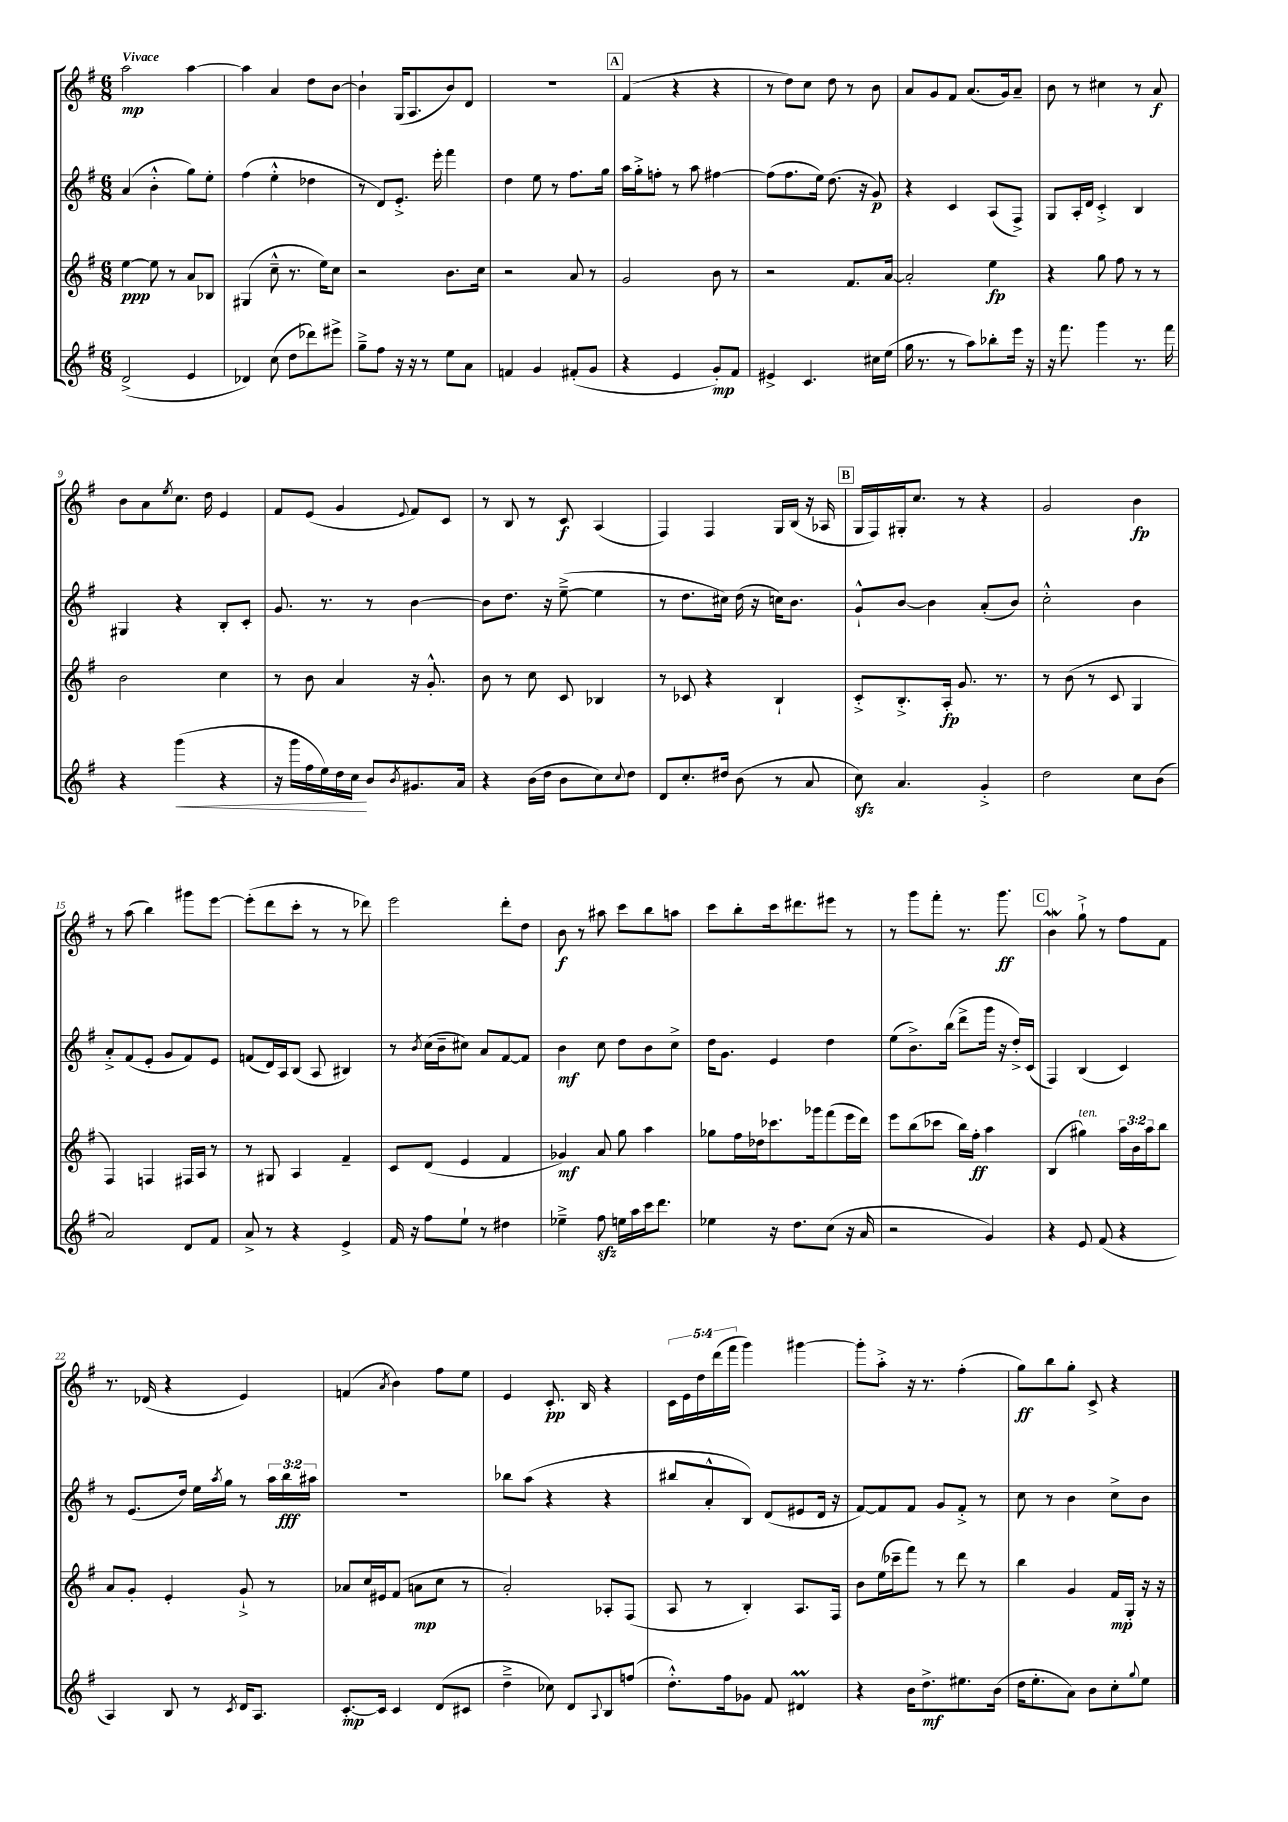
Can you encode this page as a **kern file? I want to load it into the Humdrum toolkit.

**kern	**kern	**kern	**kern
*staff4	*staff3	*staff2	*staff1
*clefG2	*clefG2	*clefG2	*clefG2
*k[f#]	*k[f#]	*k[f#]	*k[f#]
*M6/8	*M6/8	*M6/8	*M6/8
(2d^/	[4ee\	(4a/	2aa\
.	8ee\]	4b'^^\	.
.	8r	.	.
4e/	8a/L	8gg\L)	[4aa\
.	8B-/J	8ee'\J	.
=	=	=	=
4d-/)	(4G#/	(4ff#\	4aa\]
(8cc\	8cc~^^\	4ee'^^\	4a/
8dd\L	8.r	.	.
8ddd-\)	.	4dd-\	8dd\L
.	16ee\LK)	.	.
8eee#^\J	8cc\J	.	[8b\J
=	=	=	=
8gg~^\L	2r	8r	4b`\]
8ff#\J	.	8d/L)	.
16r	.	8.e'^/J	(16G/LK
16r	.	.	8.A/
8r	.	.	.
.	.	16eee'\	.
8ee\L	8.b\L	4fff#\	8b/)
8a\J	.	.	8d/J
.	16cc\Jk	.	.
=	=	=	=
4f/	2r	4dd\	2.r
4g/	.	8ee\	.
.	.	8r	.
(8f#'/L	8a/	8.ff#\L	.
8g/J	8r	.	.
.	.	16gg\Jk	.
=	=	=	=
4r	2g/	16aa\LL	(4f#/
.	.	16gg'^\J	.
.	.	8ff'\J	.
4e/	.	8r	4r
.	.	8aa\	.
8g'/L)	8b\	[4ff#\	4r
8f#/J	8r	.	.
=	=	=	=
4e#^/	2r	(8ff#\]L	8r
.	.	8.ff#\	8dd\L)
4.c/	.	.	8cc\J
.	.	16ee\Jk)	.
.	.	(8.dd\	8dd\
.	8.f#/L	.	8r
.	.	16r	.
16cc#\LL	.	8g/)	8b\
(16ee\JJ	[16a/Jk	.	.
=	=	=	=
16gg\	2a'/]	4r	8a/L
8.r	.	.	.
.	.	.	8g/
8r	.	4c/	8f#/J
8aa\L)	.	.	(8.a/L
8bb-'\	4ee\	(8A/L	.
.	.	.	16g/k)
16eee\Jk	.	8F#^/J)	8a~/J
16r	.	.	.
=	=	=	=
16r	4r	8G/L	8b\
8.fff#\	.	.	.
.	.	16A'/L	8r
.	.	16d/JJ	.
4ggg\	8gg\	4c'^/	4cc#\
.	8ff#\	.	.
8.r	8r	4B/	8r
.	8r	.	8a/
16fff#\	.	.	.
=	=	=	=
4r	2b\	4G#/	8b\L
.	.	.	8a\
.	.	.	8qee/
(4ggg\	.	4r	8.cc\J
.	.	.	16dd\
4r	4cc\	8B'/L	4e/
.	.	8c'/J	.
=	=	=	=
16r	8r	8.g/	8f#/L
16ggg\LL	.	.	.
16ff#\	8b\	.	(8e/J
16ee\)	.	8.r	.
16dd\	4a/	.	4g/
16cc\JJ	.	.	.
8b/L	.	8r	.
8qb/	.	.	8qqe/
8.g#/	16r	[4b\	8f#/L)
.	8.g'^^/	.	.
.	.	.	8c/J
16a/Jk	.	.	.
=	=	=	=
4r	8b\	8b\]L	8r
.	8r	8.dd\J	8B/
(16b\LL	8cc\	.	8r
16dd\JJ	.	16r	.
8b\L	8c/	([8ee~^\	8c/
8cc\)	4B-/	4ee\]	(4A/
8qqcc/	.	.	.
8dd\J	.	.	.
=	=	=	=
8d/L	8r	8r	4F#/)
8.cc'/	8c-/	8.dd\L	.
.	4r	.	4F#/
16dd#/Jk	.	16cc#\Jk)	.
(8b\	.	(16dd\	.
.	.	16r	.
8r	4B`/	16cc\LK)	16G/LL
.	.	8.b\J	(16B/JJ
8a/	.	.	16r
.	.	.	16A-/
=	=	=	=
8cc\)	8c'^/L	8g`^^/L	16G/LL
.	.	.	16F#/)
4.a/	8.B'^/	[8b/J	16G#'/J
.	.	.	8.cc/J
.	.	4b\]	.
.	16A'/Jk	.	.
.	8.g/	.	8r
4g'^/	.	(8a'/L	4r
.	8.r	.	.
.	.	8b/J)	.
=	=	=	=
2dd\	8r	2cc'^^\	2g/
.	(8b\	.	.
.	8r	.	.
.	8c/	.	.
8cc\L	4G/	4b\	4b\
(8b\J	.	.	.
=	=	=	=
2a/)	4F#/)	8a'^/L	8r
.	.	(8f#/	(8aa\
.	4F/	8e'/J	4bb\)
.	.	8g/L	.
8d/L	16F#/LL	8f#/)	8ggg#\L
.	16A/JJ	.	.
8f#/J	8r	8e/J	[8eee\J
=	=	=	=
8a^/	8r	(8f/L	(8eee'\]L
8r	8G#/	16d/L)	8ddd\
.	.	16A/J	.
4r	4A/	(8B/J	8ccc'\J
.	.	8A/	8r
4e^/	4f#~/	4B#/)	8r
.	.	.	8ddd-\)
=	=	=	=
16f#/	8c/L	8r	2eee\
16r	.	.	.
.	.	8qb/	.
8ff#\L	(8d/J	(16cc\LL	.
.	.	16b~\J	.
8ee`\J	4e/	8cc#\J)	.
8r	.	8a/L	.
4dd#\	4f#/	[8f#/	8ddd'\L
.	.	8f#/]J	8dd\J
=	=	=	=
4ee-~^\	4g-/)	4b\	8b\
.	.	.	8r
8ff#\	8a/	8cc\	8aa#\
16ee\LL	8gg\	8dd\L	8ccc\L
16aa\	.	.	.
16ccc\J	4aa\	8b\	8bb\
8.ddd\J	.	.	.
.	.	8cc^\J	8aa\J
=	=	=	=
4ee-\	8gg-\L	16dd\LK	8ccc\L
.	.	8.g\J	.
.	16ff#\L	.	8bb'\
.	16dd-\J	.	.
16r	8.ccc-\	4e/	16ccc\k
8.dd\L	.	.	8.ddd#\
.	16ggg-\k	.	.
(8cc\J	(8fff#\	4dd\	8eee#\J
16r	16eee\L	.	8r
16a/	16ddd\JJ)	.	.
=	=	=	=
2r	8eee\L	(8ee\L	8r
.	(8bb\	8.b^\)	8ggg\L
.	8ccc-\J	.	8fff#'\J
.	.	(16bb\Jk	.
.	16bb\LL)	8ddd^\L	8.r
.	16ff#'\JJ	.	.
4g/)	4aa\	16ggg\Jk	.
.	.	16r	8.ggg\
.	.	16dd'^/LL)	.
.	.	(16c/JJ	.
=	=	=	=
4r	(4B/	4F#/)	4b\
8e/	4gg#\)	(4B/	8gg`^\
(8f#/	.	.	8r
4r	24aa\LL	4c/)	8ff#\L
.	24b\	.	.
.	24aa\J	.	.
.	8bb\J	.	8f#\J
=	=	=	=
4A/)	8a/L	8r	8.r
.	8g'/J	(8.e/L	.
.	.	.	(16d-/
8B/	4e'/	.	4r
.	.	16dd/Jk)	.
8r	.	16ee\LL	.
.	.	8qaa/	.
.	.	16gg\JJ	.
8qc/	.	.	.
16d/LK	8g`^/	8r	4e/)
8.A/J	.	.	.
.	8r	24aa\LL	.
.	.	24bb\	.
.	.	24aa#\JJ	.
=	=	=	=
[8.c'/L	8a-/L	2.r	(4f/
.	16cc/L	.	.
16c/]Jk	16e#/J	.	.
.	.	.	8qa/
4c/	(8f#/J	.	4b\)
.	8a\L	.	.
(8d/L	8cc\J	.	8ff#\L
8c#/J	8r	.	8ee\J
=	=	=	=
4dd~^\	2a'/)	8bb-\L	4e/
.	.	(8aa\J	.
8cc-\)	.	4r	8.c'/
8d/L	.	.	.
.	.	.	16B/
8qqA/	.	.	.
8B/	8A-'/L	4r	4r
(8ff/J	(8F#/J	.	.
=	=	=	=
8.dd'^^\L)	8A/	8bb#/L	20c\LL
.	.	.	20e\
.	.	.	20dd\
.	8r	8a'^^/	.
.	.	.	(20ddd\
16ff#\k	.	.	.
.	.	.	20fff#\JJ
8g-\J	4B'/)	8B/J)	4ggg\)
8f#/	.	(8d/L	.
4d#/	8.A/L	8e#/	[4ggg#\
.	.	16d/Jk	.
.	16F#/Jk	16r	.
=	=	=	=
4r	8b\L	[8f#/L)	8ggg#'\]L
.	(16ee\L	8f#/]	8aa'^\J
.	16ccc-~\J	.	.
16b\LK	8fff#\J)	8f#/J	16r
8.dd^\	.	.	8.r
.	8r	8g/L	.
8.ee#\	8ddd\	8f#'^/J	(4ff#'\
.	8r	8r	.
(16b\Jk	.	.	.
=	=	=	=
16dd\LK	4bb\	8cc\	8gg\L)
8.ee'\	.	.	.
.	.	8r	8bb\
8a\J)	4g/	4b\	8gg'\J
8b\L	.	.	8c^/
8cc'\	16f#/LL	8cc^\L	4r
.	16G'/JJ	.	.
8qqgg/	.	.	.
8ee\J	16r	8b\J	.
.	16r	.	.
==	==	==	==
*-	*-	*-	*-
